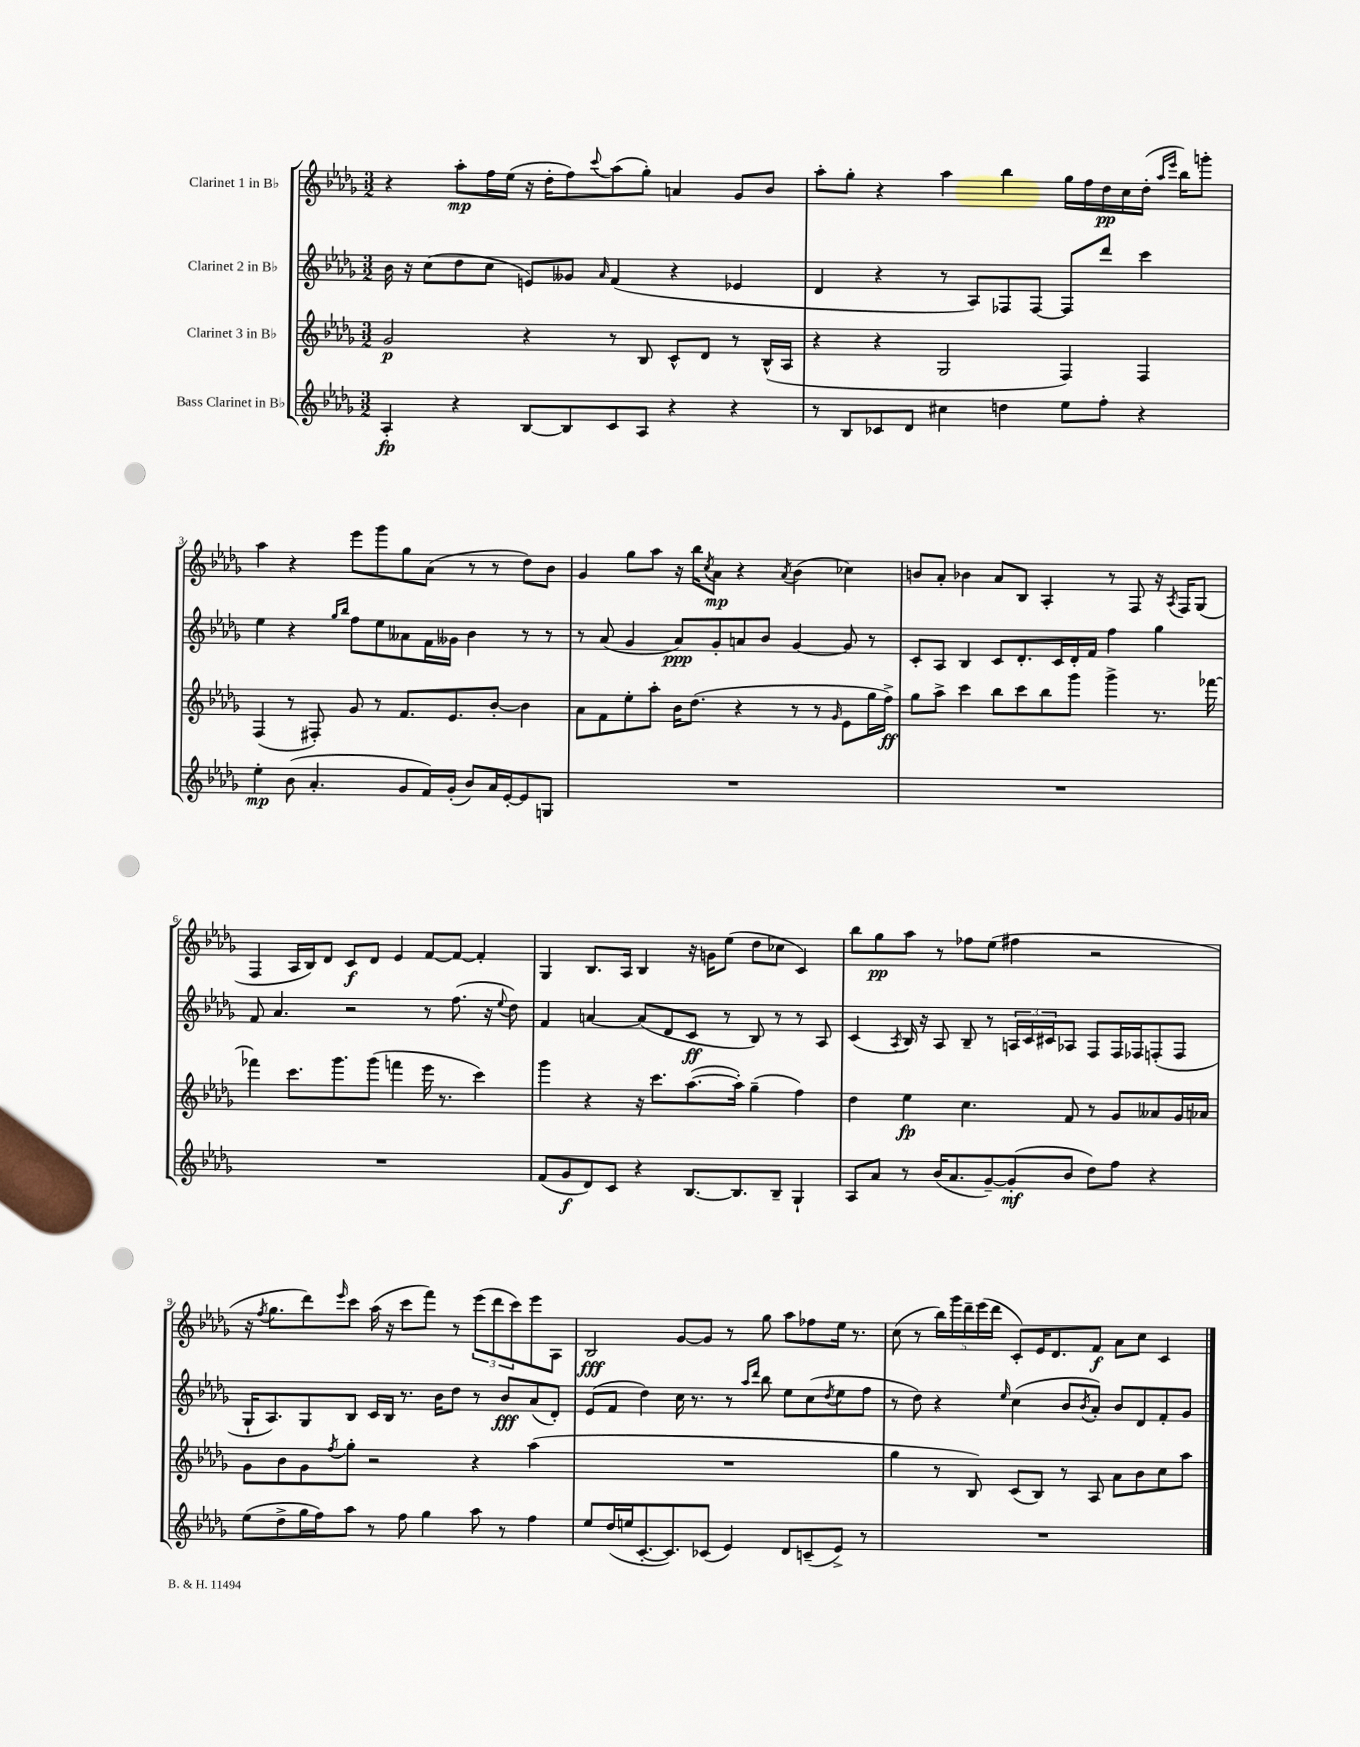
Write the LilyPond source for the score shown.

<<
\new StaffGroup <<
\new Staff = "s0" \with { instrumentName = "Clarinet 1 in Bb" } {
    \clef treble \key des \major \numericTimeSignature \time 3/2
    r4 aes''8-.\mp f''16 ees''16( r16 des''16-. f''8) \appoggiatura { c'''8 } aes''8( ges''8-.) a'4 ges'8 bes'8 |
    aes''8-. ges''8-. r4 aes''4 bes''4 ges''16 f''16 des''16\pp c''16 des''16-.( \grace { aes''16 ees'''16 } bes''16) g'''8-. |
    aes''4 r4 ees'''8 ges'''8 ges''8 aes'8( r8 r8 des''8) bes'8 |
    ges'4 ges''8 aes''8 r16 bes''16 \acciaccatura { c''8 } aes'8\mp r4 \acciaccatura { aes'8 } bes'4( ces''4) |
    b'8 aes'8-. bes'4 aes'8 bes8 aes4-. r8 f8 r16 \acciaccatura { aes8 } f16 ges8( |
    f4 aes16 bes16) des'8 c'8\f des'8 ees'4 f'8~ f'8~ f'4-. |
    ges4 bes8. aes16 bes4 r16 g'16 ees''8( des''8 ces''8 c'4) |
    bes''8 ges''8\pp aes''8 r8 fes''8 ees''8( fis''4 r2 |
    r16 \acciaccatura { f''8 } ges''8. des'''8) \grace { ees'''16 } c'''8 aes''16( r16 c'''8 f'''8) r8 \tuplet 3/2 { ees'''8( des'''8 c'''8) } ees'''8 aes8 |
    bes2\fff ges'8~ ges'8 r8 ges''8 aes''8 fes''8 ees''16 r8. |
    c''8( r8 \tuplet 5/4 { bes''16) ges'''16 des'''16-- ees'''16( des'''16 } c'8-.) ees'16 des'8. f'8\f aes'8 c''8 c'4 \bar "|." |
}
\new Staff = "s1" \with { instrumentName = "Clarinet 2 in Bb" } {
    \clef treble \key des \major \numericTimeSignature \time 3/2
    bes'16 r16 c''8( des''8 c''8 e'8) geses'8 \grace { aes'16 } f'4( r4 ees'4 |
    des'4 r4 r8 aes8) fes8 fes8~ fes8 des'''8 c'''4 |
    ees''4 r4 \grace { ges''16 bes''16 } f''8 ees''8 aeses'8 f'16 geses'16 bes'4 r8 r8 |
    r8 aes'8( ges'4 aes'8\ppp) ges'8-. a'8 bes'8 ges'4~ ges'8 r8 |
    c'8-. aes8 bes4 c'8 des'8.-. c'16 des'16-. f'16 f''4 ges''4 |
    f'8 aes'4. r2 r8 f''8.( r16 \appoggiatura { ees''8 } des''8) |
    f'4 a'4~ a'8( des'8 c'8\ff r8 bes8) r8 r8 aes8 |
    c'4( \acciaccatura { aes8 } bes16) r16 aes8 bes8-- r8 \tuplet 3/2 { a16 c'16 cis'16 } aes8 f8 f16 fes16 f8-.( f8 |
    ges16-! aes8.) ges8 bes8 c'16 bes16 r8. bes'16 des''8 r8 bes'8\fff aes'8( des'8-.) |
    ees'8( f'8 des''4) c''16 r8. r8 \grace { aes''16 des'''16 } bes''8 ees''8 c''8( \acciaccatura { des''8 } ees''8 f''8 |
    r8 des''8) r4 \grace { ees''16 } c''4( bes'8 \acciaccatura { bes'8 } aes'8-.) bes'8 des'8 f'8-. ges'8 \bar "|." |
}
\new Staff = "s2" \with { instrumentName = "Clarinet 3 in Bb" } {
    \clef treble \key des \major \numericTimeSignature \time 3/2
    ges'2\p r4 r8 bes8 c'8-^ des'8 r8 bes16-^( aes16 |
    r4 r4 ges2 f4) f4 |
    f4( r8 fis8-.) ges'8 r8 f'8. ees'8. bes'8~-. bes'4 |
    aes'8 f'8 ees''8-. aes''8-. bes'16 des''8.( r4 r8 r8 \grace { ges'16 } ees'8 ges''16 f''16->\ff) |
    ges''8 aes''8-> c'''4 bes''8 c'''8 bes''8 ges'''8 ges'''4-> r8. fes'''16~ |
    fes'''4 c'''8. ges'''8. ges'''8( f'''4 ees'''16 r8. c'''4) |
    ges'''4 r4 r16 c'''8. aes''8.~( aes''16-.) ges''4--( f''4) |
    des''4 ees''4\fp c''4. f'8 r8 ges'8 aeses'8 ges'16 aes'16 |
    ges'8 bes'8 ges'8 \acciaccatura { f''8 } ges''8-. r2 r4 aes''4( |
    R1. |
    ges''4 r8 bes8) c'8( bes8) r8 aes8 aes'8 bes'8 c''8 aes''8 \bar "|." |
}
\new Staff = "s3" \with { instrumentName = "Bass Clarinet in Bb" } {
    \clef treble \key des \major \numericTimeSignature \time 3/2
    aes4-.\fp r4 bes8~ bes8 c'8 aes8 r4 r4 |
    r8 bes8 ces'8 des'8 cis''4 d''4 ees''8 f''8-. r4 |
    ees''4-.\mp bes'8( aes'4.-. ges'8 f'16) ges'16-.( bes'8) aes'16 ees'16~-. ees'8 g8 |
    R1. |
    R1. |
    R1. |
    f'8( ges'8\f des'8) c'8 r4 bes8.~ bes8. bes8-- ges4-! |
    aes8 aes'8 r8 bes'16( aes'8. ges'8~--) ges'8-.\mf( bes'8 des''8) f''8 r4 |
    ees''8( des''8-> ges''16 f''16) aes''8 r8 f''8 ges''4 aes''8 r8 f''4 |
    ees''8 des''16( e''16 c'8.~-. c'8.) ces'8( ees'4) des'8 c'8--( ees'8->) r8 |
    R1. \bar "|." |
}
>>
>>
